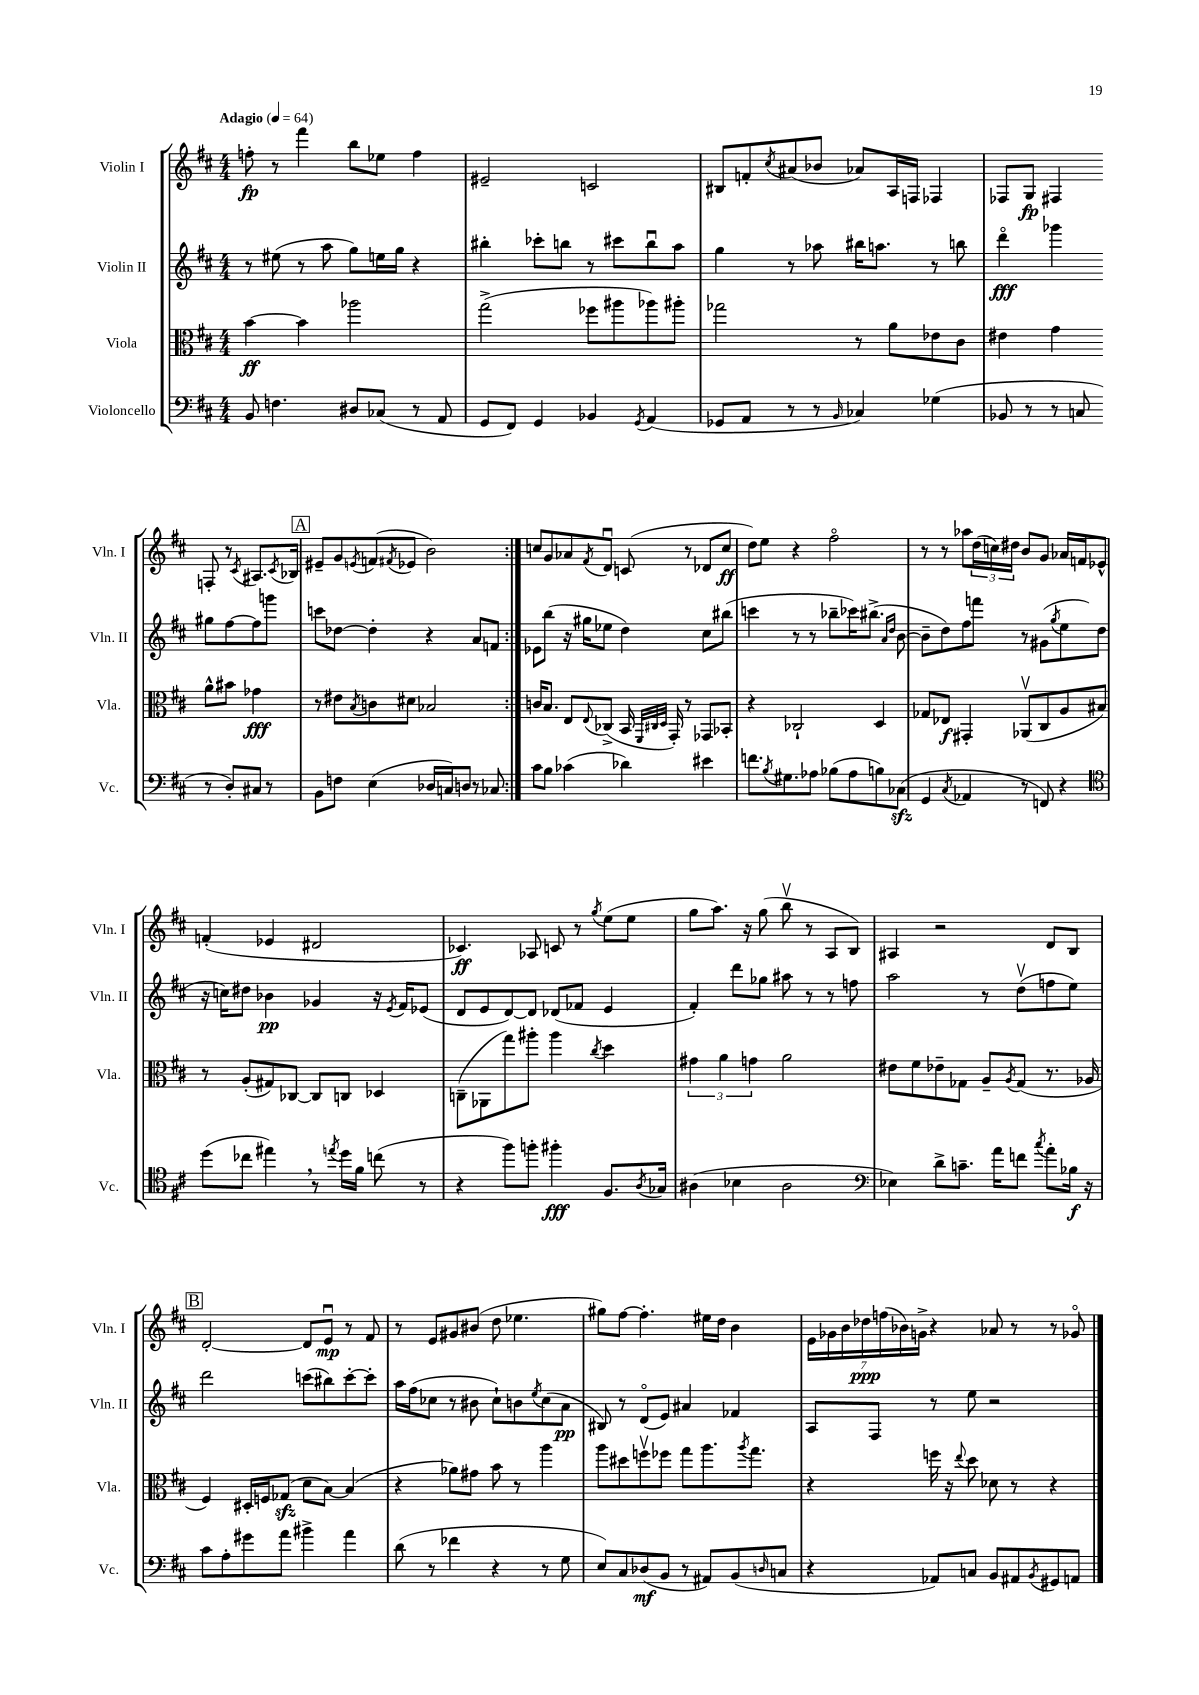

**kern	**dynam	**kern	**dynam	**kern	**dynam	**kern	**dynam
*part4	*part4	*part3	*part3	*part2	*part2	*part1	*part1
*staff4	*staff4	*staff3	*staff3	*staff2	*staff2	*staff1	*staff1
*I"Violoncello	*	*I"Viola	*	*I"Violin II	*	*I"Violin I	*
*I'Vc.	*	*I'Vla.	*	*I'Vln. II	*	*I'Vln. I	*
*clefF4	*	*clefC3	*	*clefG2	*	*clefG2	*
*k[f#c#]	*	*k[f#c#]	*	*k[f#c#]	*	*k[f#c#]	*
*M4/4	*	*M4/4	*	*M4/4	*	*M4/4	*
*MM64	*	*MM64	*	*MM64	*	*MM64	*
=1	=1	=1	=1	=1	=1	=1	=1
!	!	!	!	!	!	!LO:TX:a:B:t=Adagio	!
8BB/	.	[4b\	ff	8r	.	8ffn'\	fp
4.Fn\	.	.	.	(8ee#X\	.	8r	.
.	.	4b\]	.	8r	.	4fff#\	.
.	.	.	.	8aa\	.	.	.
8D#X/L	.	2aa-X\	.	8gg\L)	.	8bb\L	.
(8C-X/J	.	.	.	16een\L	.	8ee-X\J	.
.	.	.	.	16gg\JJ	.	.	.
8r	.	.	.	4r	.	4ff\	.
8AA/	.	.	.	.	.	.	.
=2	=2	=2	=2	=2	=2	=2	=2
8GG/L	.	(2gg^\	.	4bb#X'\	.	2e#X~/	.
8FF#/J)	.	.	.	.	.	.	.
4GG/	.	.	.	8ccc-X'\L	.	.	.
.	.	.	.	8bbn\J	.	.	.
4BB-X/	.	8ff-X\L	.	8r	.	2cn/	.
.	.	8aa#X\	.	8ccc#X\L	.	.	.
8qGG/	.	.	.	.	.	.	.
(4AA/	.	8aa-X\)	.	8bbu\	.	.	.
.	.	8aa#X'\J	.	8aa\J	.	.	.
=3	=3	=3	=3	=3	=3	=3	=3
8GG-X/L	.	2gg-X\	.	4gg\	.	8B#X/L	.
8AA/J	.	.	.	.	.	8fn'/	.
.	.	.	.	.	.	8qcc#/	.
8r	.	.	.	8r	.	(8a#X/	.
8r	.	.	.	8aa-X\	.	8b-X/J	.
16qqBB/	.	.	.	.	.	.	.
4C-X/)	.	8r	.	16bb#X\KL	.	8a-X/L)	.
.	.	.	.	8.aan\J	.	.	.
.	.	8a\L	.	.	.	16A/L	.
.	.	.	.	.	.	16Fn/JJ	.
(4G-X\	.	8e-X\	.	8r	.	4F-X/	.
.	.	8c#\J	.	8bbn\	.	.	.
=4	=4	=4	=4	=4	=4	=4	=4
8BB-X/	.	4e#X\	.	4ddd\	fff	8F-X/L	.
8r	.	.	.	.	.	8G/J	fp
8r	.	4g\	.	4ggg-X\	.	4F#X/	.
8Cn/	.	.	.	.	.	.	.
8r	.	8a^^\L	.	8gg#X\L	.	8Fn'/	.
8D'/L)	.	8b#X\J	.	[8ff#\	.	8r	.
.	.	.	.	.	.	8qc#/	.
8C#X/J	.	4g-X\	fff	8ff#\]	.	8.A#X/L	.
8r	.	.	.	8gggn\J	.	.	.
.	.	.	.	.	.	8qc#/	.
.	.	.	.	.	.	16B-X/Jk	.
!!LO:LB:g=z
!!LO:REH:place=s1:t=A
=5	=5	=5	=5	=5	=5	=5	=5
8BB\L	.	8r	.	8cccn\L	.	8e#X~/L	.
8Fn\J	.	8e#X\L	.	[8dd-X\J	.	8g/	.
.	.	8qB/	.	.	.	8qen/	.
(4E\	.	8cn\	.	4dd-'\]	.	(8fn/	.
.	.	.	.	.	.	8qf#X/	.
.	.	8d#X\J	.	.	.	8e-X/J	.
16D-X/LL	.	2B-X/	.	4r	.	2b\)	.
16Cn/J)	.	.	.	.	.	.	.
8Dn/J	.	.	.	.	.	.	.
8r	.	.	.	8a/L	.	.	.
8C-X/	.	.	.	8fn/J	.	.	.
=6:|!	=6:|!	=6:|!	=6:|!	=6:|!	=6:|!	=6:|!	=6:|!
8c#\L	.	16cn/KL	.	8e-X\L	.	8ccn/L	.
.	.	8.B/J	.	.	.	.	.
8B\J	.	.	.	(8bb\J	.	8g/	.
(4c-X\	.	8E/L	.	16r	.	8a-X/	.
.	.	.	.	16gg#X\KL	.	.	.
.	.	8qqE/	.	.	.	8qf#/	.
.	.	(8C-X^/J	.	8ee-X\J	.	8du/J	.
4d-X\)	.	16BB/	.	4dd\)	.	(8cn/	.
.	.	32qqFF#/LLL	.	.	.	.	.
.	.	32qqC#X/	.	.	.	.	.
.	.	32qqD/JJJ	.	.	.	.	.
.	.	16GG'/)	.	.	.	.	.
.	.	8r	.	.	.	8r	.
4e#X\	.	8GG-X/L	.	8cc#\L	.	8d-X/L	.
.	.	8BB-X'/J	.	(8bb#X\J	.	8cc/J	ff
=7	=7	=7	=7	=7	=7	=7	=7
8.fn\L	.	4r	.	4cccn\	.	8dd\L)	.
.	.	.	.	.	.	8ee\J	.
8qB/	.	.	.	.	.	.	.
8.G#X\	.	.	.	.	.	.	.
.	.	2C-X`/	.	8r	.	4r	.
8A-X\J	.	.	.	8r	.	.	.
(8B-X\L	.	.	.	8bb-X~\L	.	2ff#\	.
8A-\	.	.	.	16ccc-X\K)	.	.	.
.	.	.	.	(8.bb#X^\J	.	.	.
8Bn\)	.	4D/	.	.	.	.	.
.	.	.	.	16qqa/LL	.	.	.
.	.	.	.	16qqdd/JJ	.	.	.
(8C-Xzz\J	.	.	.	[8b\	.	.	.
=8	=8	=8	=8	=8	=8	=8	=8
4GG/	.	8G-X/L	.	8b~\L]	.	8r	.
.	.	8E-X/J	f	8dd\)	.	8r	.
8qC#/	.	.	.	.	.	.	.
4AA-X/	.	4GG#X'/	.	8ff#\	.	8aa-X\L	.
.	.	.	.	8fffn\J	.	(24dd\L	.
.	.	.	.	.	.	24ccn\)	.
.	.	.	.	.	.	24dd#X\JJ	.
8r	.	(8AA-Xv/L	.	8r	.	8b/L	.
8FFn/)	.	8C#/	.	(8g#X\L	.	8g/J	.
.	.	.	.	8qgg/	.	.	.
4r	.	8A/	.	8ee\	.	16a-X/LL	.
.	.	.	.	.	.	16fn/J	.
.	.	8B#X/J)	.	8dd\J	.	8e-X^^/J	.
!!LO:LB:g=z
=9	=9	=9	=9	=9	=9	=9	=9
*clefC4	*	*	*	*	*	*	*
(8dd\L	.	8r	.	16r	.	(4fn'/	.
.	.	.	.	16ccn\KL)	.	.	.
8cc-X\J	.	(8A'/L	.	8dd#X\J	.	.	.
4ee#X,\)	.	8G#X/)	.	4b-X\	pp	4e-X/	.
.	.	[8C-X/J	.	.	.	.	.
8r	.	8C-/L]	.	4g-X/	.	2d#X/	.
8qeen/	.	.	.	.	.	.	.
16dd\LL	.	8Cn/J	.	.	.	.	.
16f#\JJ	.	.	.	.	.	.	.
(8ccn\	.	4D-X/	.	16r	.	.	.
.	.	.	.	8qe/	.	.	.
.	.	.	.	16f#/KL	.	.	.
8r	.	.	.	(8e-X/J	.	.	.
=10	=10	=10	=10	=10	=10	=10	=10
4r	.	(8Cn~\L	.	8d/L	.	4.c-X/)	ff
.	.	8AA-X\	.	8e/	.	.	.
8ff#\L)	.	8gg\)	.	[8d/)	.	.	.
8ffn'\J	.	8aa#X'\J	.	8d/J]	.	8A-X/	.
4ff#X'\	fff	4aa#\	.	(8d-X/L	.	8cn/	.
.	.	.	.	8f-X/J	.	8r	.
.	.	8qcc#/	.	.	.	8qgg/	.
8.F#/L	.	4dd\	.	4e/	.	(8ee\L	.
.	.	.	.	.	.	8ee\J	.
8qA/	.	.	.	.	.	.	.
16G-X/Jk	.	.	.	.	.	.	.
=11	=11	=11	=11	=11	=11	=11	=11
(4A#X\	.	6g#X\	.	4f#'/)	.	8gg\L	.
.	.	.	.	.	.	8.aa\J)	.
.	.	6a\	.	.	.	.	.
4B-X\	.	.	.	8ddd\L	.	.	.
.	.	.	.	.	.	16r	.
.	.	6gn\	.	.	.	.	.
.	.	.	.	8gg-X\J	.	(8gg\	.
2A#\	.	2a\	.	8aa#X\	.	8bbv\	.
.	.	.	.	8r	.	8r	.
.	.	.	.	8r	.	8A/L	.
.	.	.	.	8ffn\	.	8B/J)	.
=12	=12	=12	=12	=12	=12	=12	=12
*clefF4	*	*	*	*	*	*	*
4E-X\)	.	8e#X\L	.	2aa\	.	4A#X/	.
.	.	8f#\	.	.	.	.	.
8d^\L	.	8e-X~\	.	.	.	2r	.
8.cn~\J	.	8G-X\J	.	.	.	.	.
.	.	8A~/L	.	8r	.	.	.
16a\KL	.	.	.	.	.	.	.
.	.	8qA/	.	.	.	.	.
8fn\J	.	(8G-/J	.	(8ddv\L	.	.	.
8qcc#/	.	.	.	.	.	.	.
8a'\L	.	8.r	.	8ffn\	.	8d/L	.
16B-X\Jk	f	.	.	8ee\J)	.	8B/J	.
16r	.	16A-X/	.	.	.	.	.
!!LO:LB:g=z
!!LO:REH:place=s1:t=B
=13	=13	=13	=13	=13	=13	=13	=13
8c#\L	.	4F#/)	.	2ddd\	.	[2d'/	.
8A'\	.	.	.	.	.	.	.
8g#X\	.	16D#X'/LL	.	.	.	.	.
.	.	16Fn/J	.	.	.	.	.
8a\J	.	(8G-Xzz/J	.	.	.	.	.
4b#X^\	.	8d\L	.	(8cccn\L	.	8d/L]	.
.	.	[8B\J)	.	8bb#X\)	.	8eu/J	mp
4a\	.	(4B/]	.	[8ccc'\	.	8r	.
.	.	.	.	8ccc'\J]	.	8f#/	.
=14	=14	=14	=14	=14	=14	=14	=14
(8d\	.	4r	.	16aa\LL	.	8r	.
.	.	.	.	(16ff#\J	.	.	.
8r	.	.	.	8cc-X\J	.	8e/L	.
4f-X\	.	8a-X\L)	.	8r	.	8g#X/	.
.	.	8g#X\J	.	8b#X\	.	(8b#X/J	.
4r	.	8b\	.	8cc-`\L)	.	8dd\	.
.	.	8r	.	8bn\	.	4.ee-X\	.
.	.	.	.	8qee/	.	.	.
8r	.	4aa\	.	(8cc-\	.	.	.
8G\	.	.	.	8a\J	pp	.	.
=15	=15	=15	=15	=15	=15	=15	=15
8E/L)	.	8aa\L	.	8B#X/)	.	8gg#X\L)	.
8C#/	.	8dd#X\	.	8r	.	[8ff#\J	.
(8D-X/	mf	8ffnv\	.	(8d/L	.	4.ff#'\]	.
8BB/J	.	8ff-X\J	.	8e/J)	.	.	.
8r	.	8gg\L	.	4a#X/	.	.	.
8AA#X/L)	.	8.aa\	.	.	.	16ee#X\LL	.
.	.	.	.	.	.	16dd\JJ	.
(8BB/	.	.	.	4f-X/	.	4b\	.
.	.	8qaa/	.	.	.	.	.
.	.	8.gg\J	.	.	.	.	.
16qqDn/	.	.	.	.	.	.	.
8Cn/J	.	.	.	.	.	.	.
=16	=16	=16	=16	=16	=16	=16	=16
4r	.	4r	.	8A/L	.	28e\LL	.
.	.	.	.	.	.	28g-X\	.
.	.	.	.	.	.	28b\	.
.	.	.	.	.	.	28dd-X\	ppp
.	.	.	.	8F#/J	.	.	.
.	.	.	.	.	.	(28ffn\	.
.	.	.	.	.	.	28b-X\)	.
.	.	.	.	.	.	28gn^\JJ	.
8AA-X/L)	.	16ffn\	.	8r	.	4r	.
.	.	16r	.	.	.	.	.
.	.	8qqee/	.	.	.	.	.
8Cn/J	.	8dd\	.	8ee\	.	.	.
8BB/L	.	8d-X\	.	2r	.	8a-X/	.
8AA#X/	.	8r	.	.	.	8r	.
8qBB/	.	.	.	.	.	.	.
8GG#X/	.	4r	.	.	.	8r	.
8AAn/J	.	.	.	.	.	8g-X/	.
==	==	==	==	==	==	==	==
*-	*-	*-	*-	*-	*-	*-	*-
